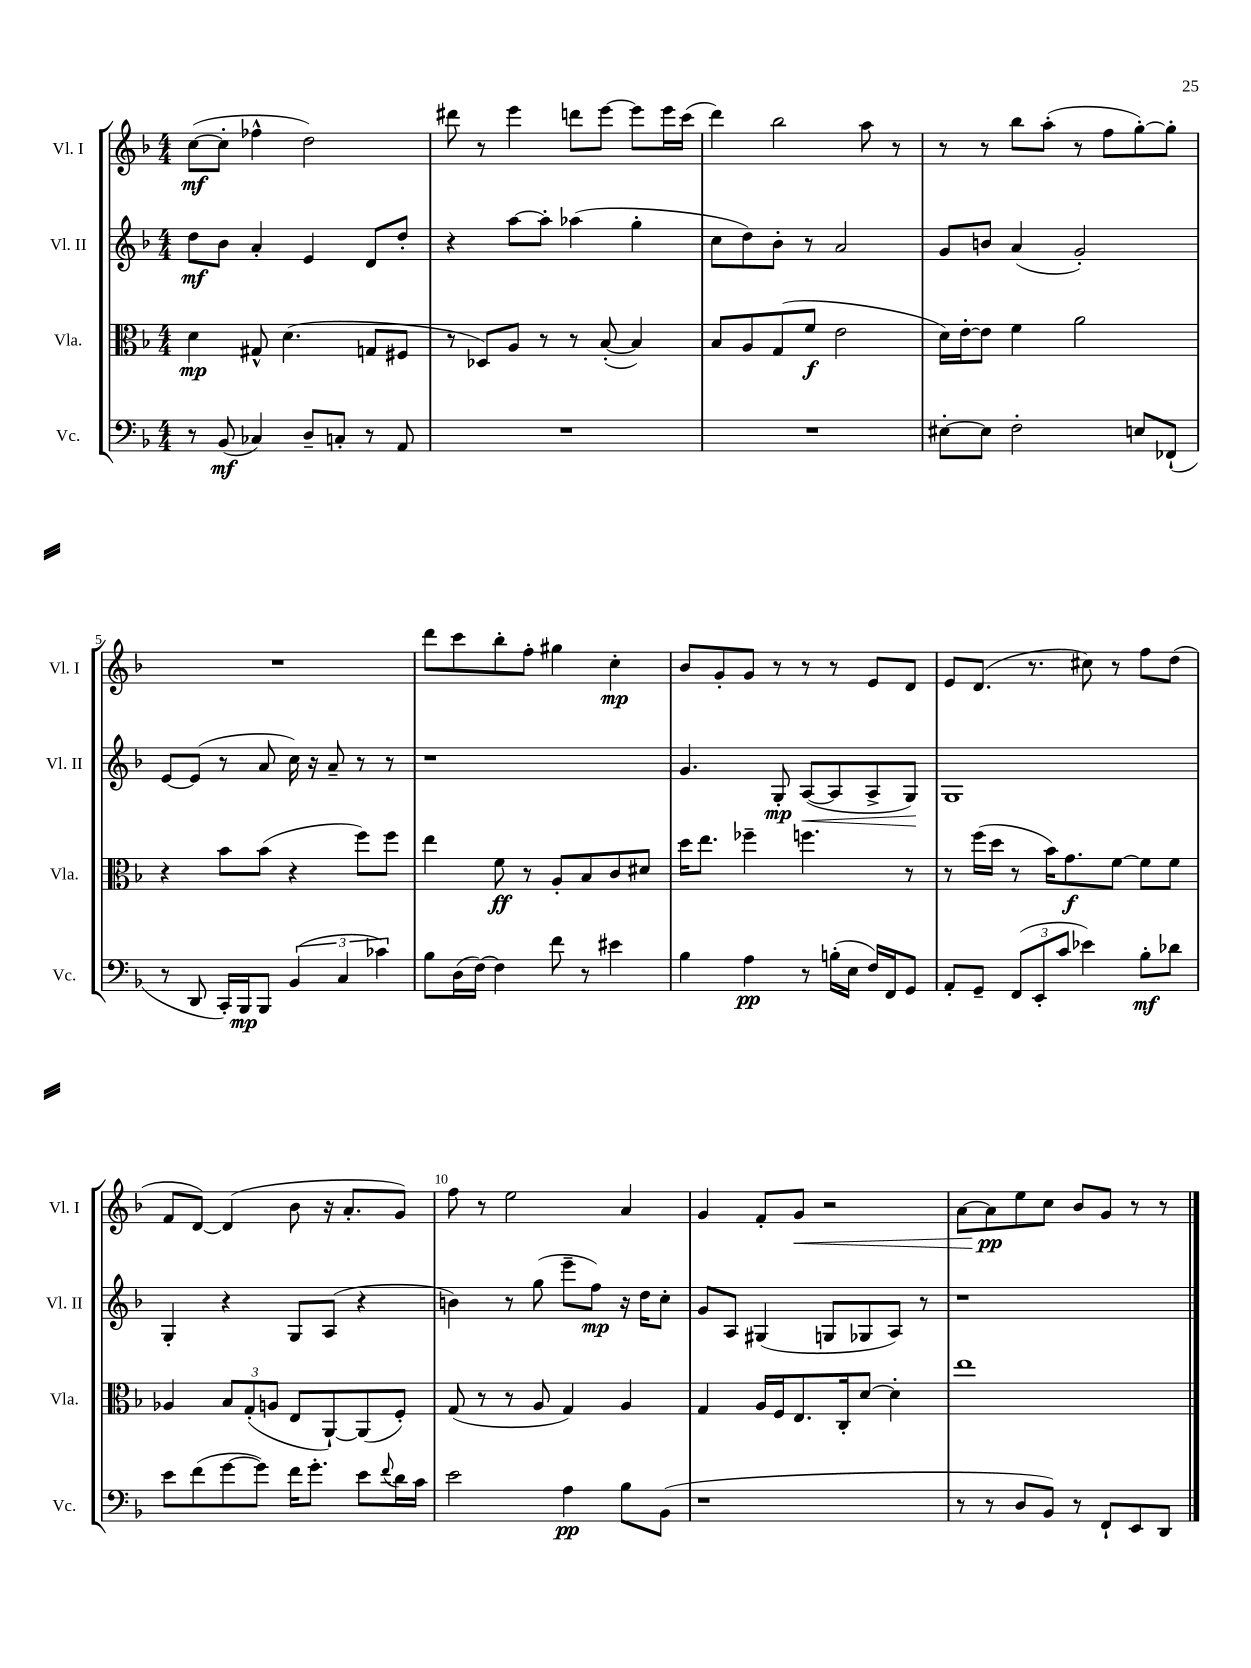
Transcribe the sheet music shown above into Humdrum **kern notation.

**kern	**kern	**kern	**kern
*staff4	*staff3	*staff2	*staff1
*clefF4	*clefC3	*clefG2	*clefG2
*k[b-]	*k[b-]	*k[b-]	*k[b-]
*M4/4	*M4/4	*M4/4	*M4/4
8r	4d\	8dd\L	([8cc\L
(8BB-/	.	8b-\J	8cc'\]J
4C-/)	8G#^^/	4a'/	4ff-^^\
.	(4.d\	.	.
8D~/L	.	4e/	2dd\)
8C'/J	.	.	.
8r	8G/L	8d/L	.
8AA/	8F#/J	8dd'/J	.
=	=	=	=
1r	8r	4r	8ddd#\
.	8D-/L)	.	8r
.	8A/J	[8aa\L	4eee\
.	8r	8aa'\]J	.
.	8r	(4aa-\	8ddd\L
.	([8B-'/	.	[8eee\J
.	4B-/])	4gg'\	8eee\]L
.	.	.	16eee\L
.	.	.	(16ccc\JJ
=	=	=	=
1r	8B-/L	8cc\L	4ddd\)
.	8A/	8dd\)	.
.	(8G/	8b-'\J	2bb-\
.	8f/J	8r	.
.	2e\	2a/	.
.	.	.	8aa\
.	.	.	8r
=	=	=	=
[8E#'\L	16d\LL)	8g/L	8r
.	[16e'\J	.	.
8E#\]J	8e\]J	8b/J	8r
2F'\	4f\	(4a/	8bb-\L
.	.	.	(8aa'\J
.	2a\	2g'/)	8r
.	.	.	8ff\L
8E/L	.	.	[8gg'\)
(8FF-`/J	.	.	8gg'\]J
=	=	=	=
8r	4r	[8e/L	1r
8DD/	.	(8e/]J	.
16CC'/LL)	8b-\L	8r	.
16BBB-/J	.	.	.
8BBB-/J	(8b-\J	8a/	.
(6BB-/	4r	16cc\)	.
.	.	16r	.
.	.	8a~/	.
6C/	.	.	.
.	8ff\L)	8r	.
6c-\)	.	.	.
.	8ff\J	8r	.
=	=	=	=
8B-\L	4ee\	1r	8ddd\L
(16D\L	.	.	8ccc\
[16F\JJ)	.	.	.
4F\]	8f\	.	8bb-'\
.	8r	.	8ff'\J
8f\	8A'/L	.	4gg#\
8r	8B-/	.	.
4e#\	8c/	.	4cc'\
.	8d#/J	.	.
=	=	=	=
4B-\	16dd\LK	4.g/	8b-/L
.	8.ee\J	.	.
.	.	.	8g'/
4A\	4ff-~\	.	8g/J
.	.	8G'/	8r
8r	4.ff\	([8A/L	8r
(16B'\LL	.	8A/]	8r
16E\JJ	.	.	.
16F/LL)	.	8A^/	8e/L
16FF/J	.	.	.
8GG/J	8r	8G/J)	8d/J
=	=	=	=
8AA'/L	8r	1G	8e/L
8GG~/J	(16ff\LL	.	(8.d/J
.	16dd\JJ	.	.
(12FF/L	8r	.	.
.	.	.	8.r
12EE'/	.	.	.
.	16b-\LK)	.	.
12c/J	.	.	.
.	8.g\	.	.
4e-\)	.	.	8cc#\)
.	[8f\J	.	8r
8B-'\L	8f\]L	.	8ff\L
8d-\J	8f\J	.	(8dd\J
=	=	=	=
8e\L	4A-/	4G'/	8f/L
(8f\	.	.	[8d/J)
[8g\	12B-/L	4r	(4d/]
.	(12G'/	.	.
8g\]J)	.	.	.
.	12A/J	.	.
16f\LK	8E/L	8G/L	8b-\
8.g'\J	.	.	.
.	[8AA`/)	(8A/J	16r
.	.	.	8.a'/L
8e\L	(8AA/]	4r	.
8qqf/	.	.	.
16d\L	8F'/J)	.	8g/J)
16c\JJ	.	.	.
=	=	=	=
2e\	(8G/	4b\)	8ff\
.	8r	.	8r
.	8r	8r	2ee\
.	8A/	(8gg\	.
4A\	4G/)	8eee~\L	.
.	.	8ff\J)	.
8B-\L	4A/	16r	4a/
.	.	16dd\LK	.
(8BB-\J	.	8cc'\J	.
=	=	=	=
1r	4G/	8g/L	4g/
.	.	8A/J	.
.	16A/LL	(4G#/	8f'/L
.	16F/J	.	.
.	8.E/	.	8g/J
.	.	8G/L	2r
.	16C'/k	.	.
.	[8d/J	8G-/	.
.	4d'\]	8A/J)	.
.	.	8r	.
=	=	=	=
8r	1ee	1r	[8a\L
8r	.	.	8a\]
8D/L	.	.	8ee\
8BB-/J)	.	.	8cc\J
8r	.	.	8b-/L
8FF`/L	.	.	8g/J
8EE/	.	.	8r
8DD/J	.	.	8r
==	==	==	==
*-	*-	*-	*-
